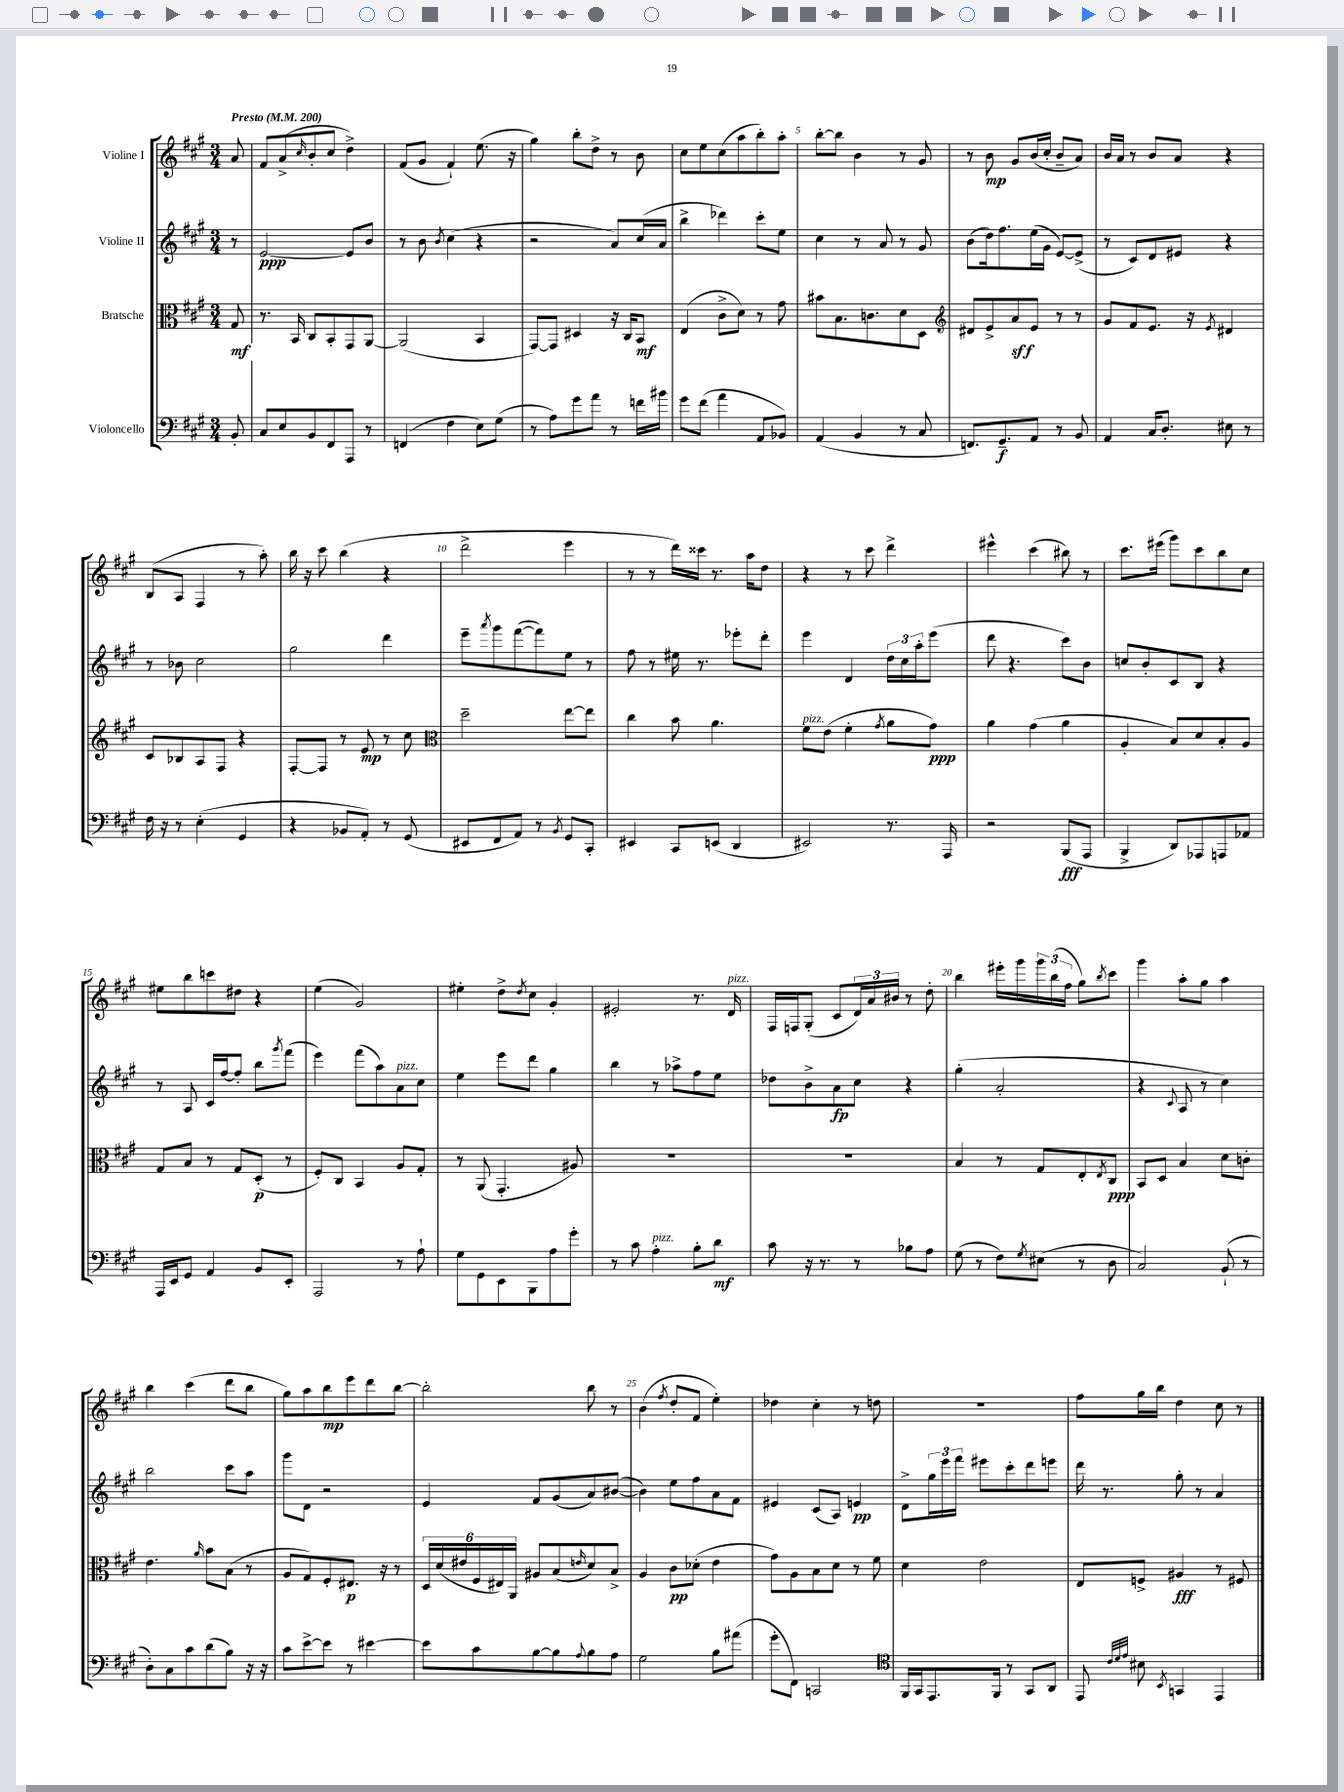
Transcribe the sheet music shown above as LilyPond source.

<<
\new StaffGroup <<
\new Staff = "s0" \with { instrumentName = "Violine I" } {
    \clef treble \key a \major \numericTimeSignature \time 3/4 \partial 8 \tempo "Presto" 4 = 200
    a'8 |
    fis'8 a'8->( \grace { cis''16 } b'8-. cis''8 d''4->) |
    fis'8( gis'8 fis'4-!) e''8.( r16 |
    gis''4) b''8-. d''8-> r8 b'8 |
    cis''8 e''8 cis''8( a''8 b''8-.) a''8-. |
    b''8~-. b''8 b'4 r8 gis'8 |
    r8 b'8\mp gis'8 b'16( cis''16-. b'8-- a'8) |
    b'16 a'16 r8 b'8 a'8 r4 |
    b8( a8 fis4 r8 a''8-.) |
    b''16 r16 cis'''8 b''4( r4 |
    d'''2-> e'''4 |
    r8 r8 d'''16) cisis'''16 r8. a''16 d''8 |
    r4 r8 cis'''8 d'''4-> |
    eis'''4-^ cis'''4( bis''8) r8 |
    cis'''8. eis'''16( gis'''8) cis'''8 b''8 cis''8 |
    eis''8 b''8 c'''8 dis''8 r4 |
    e''4( gis'2) |
    eis''4-. d''8-> \acciaccatura { d''8 } cis''8 gis'4-. |
    eis'2-. r8. d'16^\markup { \italic "pizz." } |
    fis16 f16 gis8-.( cis'8 \tuplet 3/2 { d'16) a'16 bis'16 } r8 d''8-. |
    b''4 eis'''16-. gis'''16 \tuplet 3/2 { gis'''16 b''16( fis''16 } gis''8) \acciaccatura { b''8 } cis'''8 |
    gis'''4 a''8-. gis''8 a''4 |
    b''4 cis'''4( d'''8 b''8 |
    gis''8) a''8 b''8\mp e'''8 d'''8 b''8~ |
    b''2-. b''8 r8 |
    b'4( \acciaccatura { fis''8 } d''8-. fis'8 e''4-.) |
    des''4 cis''4-. r8 d''8 |
    R2. |
    fis''8 gis''16 b''16 d''4 cis''8 r8 \bar "|." |
}
\new Staff = "s1" \with { instrumentName = "Violine II" } {
    \clef treble \key a \major \numericTimeSignature \time 3/4 \partial 8
    r8 |
    e'2~\ppp e'8 b'8 |
    r8 b'8 \acciaccatura { b'8 } cis''4( r4 |
    r2 a'8) cis''16( a'16 |
    b''4-> des'''4) cis'''8-. e''8 |
    cis''4 r8 a'8 r8 gis'8 |
    b'8( d''16) fis''8. e''16( gis'16 e'8~) e'8->( |
    r8 cis'8) d'8 eis'8 r4 |
    r8 bes'8 cis''2 |
    gis''2 d'''4 |
    e'''8-- \acciaccatura { a'''8 } gis'''8 fis'''8~( fis'''8) e''8 r8 |
    fis''8 r8 eis''16 r8. ees'''8-. d'''8-. |
    e'''4 d'4 \tuplet 3/2 { d''16 cis''16 a''16-. } e'''8( |
    d'''8 r4. cis'''8) b'8 |
    c''8 b'8-. cis'8 b8 r4 |
    r8 a8 cis'16 fis''16~ fis''8-. b''8 \acciaccatura { gis'''8 } fis'''8( |
    e'''4) fis'''8( a''8) a'8^\markup { \italic "pizz." } cis''8 |
    e''4 e'''8 d'''8 gis''4 |
    b''4 r8 aes''8-> fis''8 e''8 |
    des''8 b'8-> a'8\fp cis''8 r4 |
    gis''4-.( a'2-. |
    r4 \appoggiatura { cis'8 } a8 r8 cis''4) |
    b''2 cis'''8 a''8 |
    gis'''8 d'8 r2 |
    e'4 fis'8 gis'8( a'8) bis'8~( |
    bis'4) e''8 fis''8 a'8 fis'8 |
    eis'4 cis'8( a8) e'4\pp |
    d'8-> \tuplet 3/2 { gis''16 e'''16 fis'''16 } eis'''8 cis'''8-. d'''8 e'''8 |
    d'''16 r8. gis''8-. r8 a'4 \bar "|." |
}
\new Staff = "s2" \with { instrumentName = "Bratsche" } {
    \clef alto \key a \major \numericTimeSignature \time 3/4 \partial 8
    gis8\mf |
    r8. b,16 cis8 b,8-. gis,8 a,8~ |
    a,2( b,4 |
    gis,8~) gis,8 dis4 r16 cis16 b,8\mf |
    e4( cis'8-> d'8) r8 gis'8 |
    bis'8 b8. c'8. d'8 d8 |
    \clef treble dis'8 e'8-> a'8\sff e'8 r8 r8 |
    gis'8 fis'8 e'8. r16 \acciaccatura { e'8 } dis'4 |
    cis'8 bes8 a8 fis8 r4 |
    fis8~-. fis8 r8 e'8\mp r8 cis''8 |
    \clef alto d''2-- e''8~ e''8 |
    cis''4 b'8 a'4. |
    fis'8^\markup { \italic "pizz." } e'8( fis'4-. \acciaccatura { gis'8 } a'8 gis'8\ppp) |
    a'4 gis'4( a'4 |
    a4-. b8) d'8 b8-. a8 |
    gis8 b8 r8 gis8 d8-.\p( r8 |
    fis8-.) cis8 b,4 a8 gis8-. |
    r8 a,8( gis,4.-. ais8) |
    R2. |
    R2. |
    b4 r8 gis8 e8-. \acciaccatura { e8 } cis8\ppp |
    b,8 d8 b4 d'8 c'8-. |
    e'4. \grace { a'16 } b'8 b8( r8 |
    a8 gis8) fis8-. eis8.\p r16 r8 |
    \tuplet 6/4 { d16 d'16( eis'16 fis16 eis16) a,16 } ais8 b8( \grace { e'16 } d'8) b8-> |
    a4 cis'8\pp des'8-.( e'4 |
    gis'8) a8 b8 d'8 r8 fis'8 |
    d'4 e'2 |
    e8 f8-> ais4\fff r8 fis8 \bar "|." |
}
\new Staff = "s3" \with { instrumentName = "Violoncello" } {
    \clef bass \key a \major \numericTimeSignature \time 3/4 \partial 8
    b,8-. |
    cis8 e8 b,8 fis,8 a,,8 r8 |
    f,4( fis4 e8) gis8( |
    r8 a8) gis'8 a'8 r8 f'16 bis'16 |
    gis'8 fis'8( a'4 a,8 bes,8) |
    a,4( b,4 r8 cis8 |
    f,8.) gis,8.--\f a,8 r8 b,8 |
    a,4 cis16 d8.-. eis8 r8 |
    fis16 r16 r8 e4-.( gis,4 |
    r4 bes,8 a,8-.) r8 gis,8( |
    eis,8 fis,8 a,8) r8 \acciaccatura { b,8 } gis,8 cis,8-. |
    eis,4 cis,8 e,8( d,4 |
    eis,2) r8. a,,16 |
    r2 b,,8\fff( a,,8 |
    b,,4-> d,8) aes,,8 a,,8 aes,8 |
    a,,16 e,16 gis,8 a,4 b,8 e,8-. |
    a,,2 r8 a8-! |
    gis8 gis,8 e,8 b,,8 a8 gis'8-. |
    r8 cis'8 a4-.^\markup { \italic "pizz." } b8-. d'8\mf |
    cis'8 r16 r8. r8 bes8 a8 |
    gis8( r8 fis8) \acciaccatura { gis8 } eis8( r8 d8 |
    cis2) b,8-!( r8 |
    d8-.) cis8 cis'8 d'8( b8) r16 r16 |
    cis'8 e'8~-> e'8 r8 eis'4~ |
    eis'8 cis'8 b8~ b8 \appoggiatura { a8 } b8 a8 |
    gis2 b8 ais'8( |
    gis'8-. fis,8) c,2 |
    \clef tenor fis,16 gis,16 e,8. fis,16 r8 gis,8 a,8 |
    e,8 \grace { cis'32 d'32 e'32 } bis8 \acciaccatura { b,8 } g,4 e,4 \bar "|." |
}
>>
>>
\layout { \context { \Score \override BarNumber.break-visibility = ##(#f #t #t) barNumberVisibility = #(every-nth-bar-number-visible 5) } }
